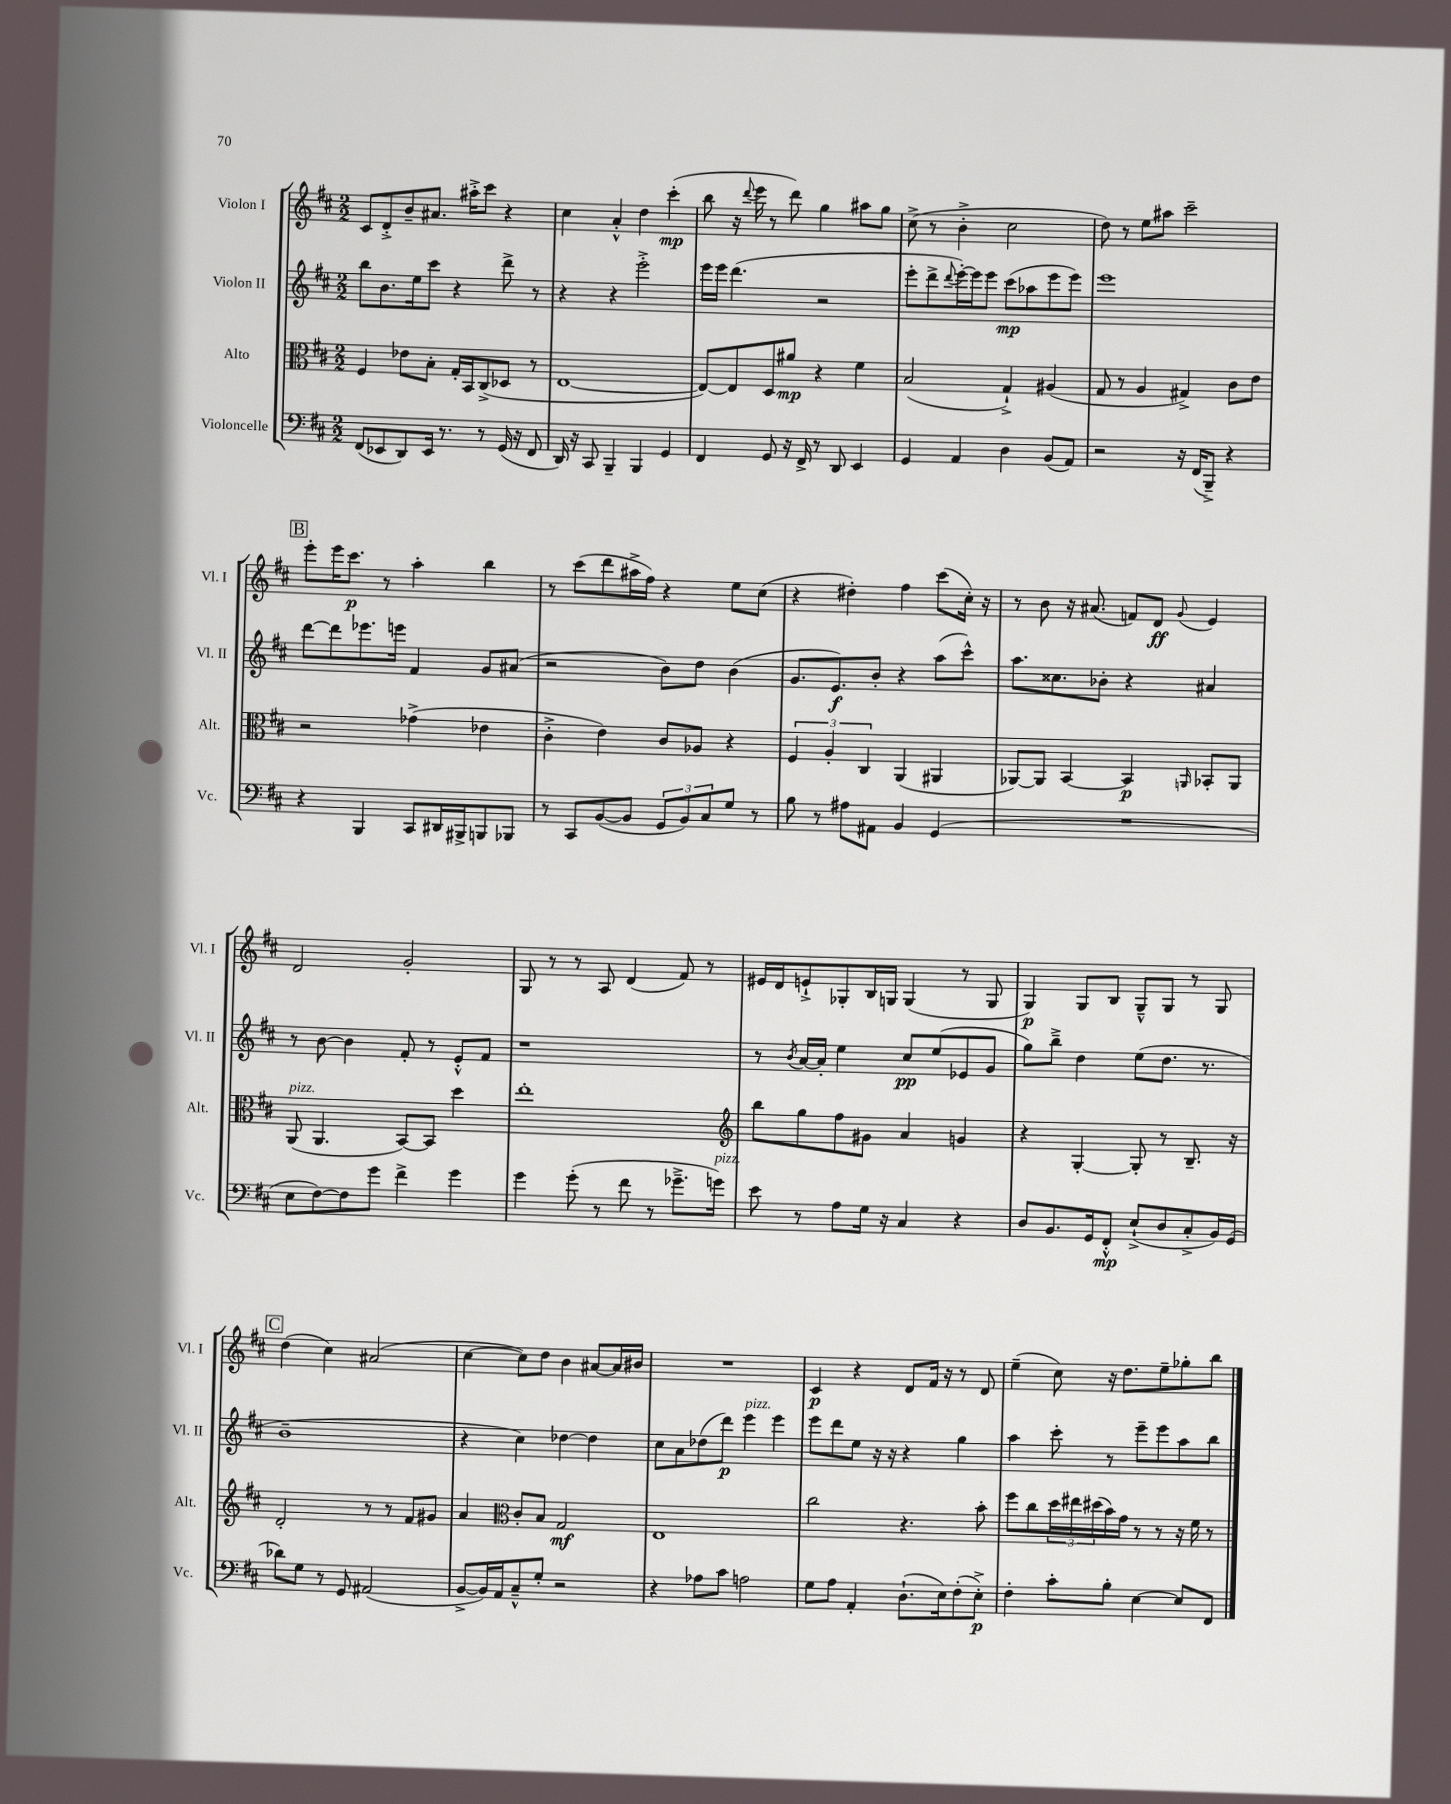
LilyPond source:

<<
\new StaffGroup <<
\new Staff = "s0" \with { instrumentName = "Violon I" shortInstrumentName = "Vl. I" } {
    \clef treble \key d \major \numericTimeSignature \time 2/2
    cis'8 d'8-.-> b'8-- ais'8. ais''16-.-> cis'''8 r4 |
    cis''4 a'4-.-^ d''4 cis'''4-.\mp( |
    b''8 r16 \appoggiatura { d'''8 } e'''16 r8 d'''8) g''4 ais''8 g''8 |
    cis''8->( r8 b'4-.-> cis''2 |
    d''8) r8 e''8 ais''8 cis'''2-- |
    \mark \markup { \box "B" } e'''8-. e'''16 cis'''8.\p r8 a''4-. b''4 |
    r8 cis'''8( d'''8 ais''16-> fis''16) r4 e''8 cis''8( |
    r4 dis''4-.) fis''4 cis'''8( cis''16-.) r16 |
    r8 b'8 r16 ais'8.( f'8) d'8\ff \appoggiatura { g'8 } e'4 |
    d'2 g'2-. |
    g8 r8 r8 a8 d'4( fis'8) r8 |
    eis'16 d'16 e'8-!-> ges8-. b16 g16 g4( r8 g8 |
    g4\p) g8 b8 g8---^ g8 r8 g8 |
    \mark \markup { \box "C" } d''4( cis''4) ais'2( |
    cis''4~ cis''8) d''8 b'4 ais'8~ ais'16 bis'16 |
    R1 |
    cis'4\p r4 d'8 fis'16 r16 r8 d'8 |
    e''4--( cis''8) r16 d''8. e''8-- ges''8-. b''8 \bar "|." |
}
\new Staff = "s1" \with { instrumentName = "Violon II" shortInstrumentName = "Vl. II" } {
    \clef treble \key d \major \numericTimeSignature \time 2/2
    b''8 b'8. e''16 cis'''8 r4 d'''8-> r8 |
    r4 r4 e'''2-.-> |
    e'''16 e'''16 d'''4.( r2 |
    e'''8-. d'''8-> \appoggiatura { d'''8 } e'''16~-.) e'''16 e'''8 cis'''8\mp( aes''8 e'''8 e'''8) |
    e'''1 |
    \mark \markup { \box "B" } d'''8~ d'''8 ees'''8. e'''16 fis'4 g'8 ais'8( |
    r2 b'8) d''8 b'4( |
    g'8. e'8.\f) b'8-. r4 a''8( cis'''8-^) |
    a''8. cisis''8. bes'8-. r4 ais'4 |
    r8 b'8~ b'4 fis'8-. r8 e'8-.-^ fis'8 |
    r1 |
    r8 \acciaccatura { b'8 } a'16~ a'16-. e''4 cis''8\pp e''8( ees'8 g'8 |
    g''8) b''8---> d''4 e''8( d''8. r8. |
    \mark \markup { \box "C" } b'1-- |
    r4 cis''4) des''4~ des''4 |
    cis''8 a'8 des''8( d'''8\p) e'''4^\markup { \italic "pizz." } e'''4 |
    e'''8 d'''8 e''8 r16 r16 r4 g''4 |
    a''4 cis'''8-. r8 e'''8-- e'''8 a''8 b''8 \bar "|." |
}
\new Staff = "s2" \with { instrumentName = "Alto" shortInstrumentName = "Alt." } {
    \clef alto \key d \major \numericTimeSignature \time 2/2
    fis4 ees'8 b8-. g16-. b,16 cis8->( des8 r8 |
    e1~ |
    e8~) e8 d8 ais'8\mp r4 fis'4 |
    b2( g4-!->) ais4( |
    g8 r8 a4 gis4->) cis'8 e'8 |
    \mark \markup { \box "B" } r2 ges'4->( ees'4 |
    cis'4-.-> e'4) cis'8 aes8 r4 |
    \tuplet 3/2 { fis4 a4-. cis4 } a,4( ais,4 |
    aes,8~) aes,8 b,4~ b,4\p \grace { a,16 } bes,8-. a,8 |
    a,8^\markup { \italic "pizz." }( a,4. b,8~) b,8 d''4 |
    e''1-. |
    \clef treble b''8 g''8 fis''8 gis'8 a'4 g'4 |
    r4 g4~-. g8-. r8 b8.-- r16 |
    \mark \markup { \box "C" } d'2-. r8 r8 fis'8 gis'8 |
    a'4 \clef alto cis'8-. b8 g2\mf |
    e1 |
    cis''2 r4. b'8-. |
    fis''8 cis''8 \tuplet 3/2 { d''16 eis''16 dis''16( } b'16) g'16 r8 r8 r16 fis'16 r8 \bar "|." |
}
\new Staff = "s3" \with { instrumentName = "Violoncelle" shortInstrumentName = "Vc." } {
    \clef bass \key d \major \numericTimeSignature \time 2/2
    fis,8( ees,8 d,8) ees,16 r8. r8 g,16( r16 fis,8 |
    d,16) r16 cis,8 b,,4-- b,,4 g,4 |
    fis,4 g,8 r16 fis,16-> r8 d,8 e,4 |
    g,4 a,4 d4 b,8( a,8) |
    r2 r16 fis,16( b,,8--->) r4 |
    \mark \markup { \box "B" } r4 b,,4 cis,8 dis,16 bis,,16-> b,,8 bes,,8 |
    r8 cis,8 b,8~( b,8 \tuplet 3/2 { g,8 b,8) cis8 } g8 r8 |
    b8 r8 ais8 ais,8 b,4 g,4( |
    R1 |
    e8 fis8~) fis8 g'8 fis'4-> g'4 |
    g'4 g'8-.( r8 fis'8 r8 ges'8.---> g'16^\markup { \italic "pizz." }) |
    e'8 r8 a8 g16 r16 cis4 r4 |
    d8 b,8. g,16 fis,8-.-^\mp e8-!->( d8 cis8-.-> b,16) g,16( |
    \mark \markup { \box "C" } des'8) g8 r8 g,8 ais,2( |
    b,8~-> b,16) a,16 cis8---^ g8-. r2 |
    r4 aes8 cis'8 a2 |
    g8 a8 a,4-. d8.-!( e16) fis8-.( e8-.->\p) |
    fis4-. cis'8-. b8-. e4~ e8 fis,8 \bar "|." |
}
>>
>>
\layout { \context { \Score \remove "Bar_number_engraver" } }
